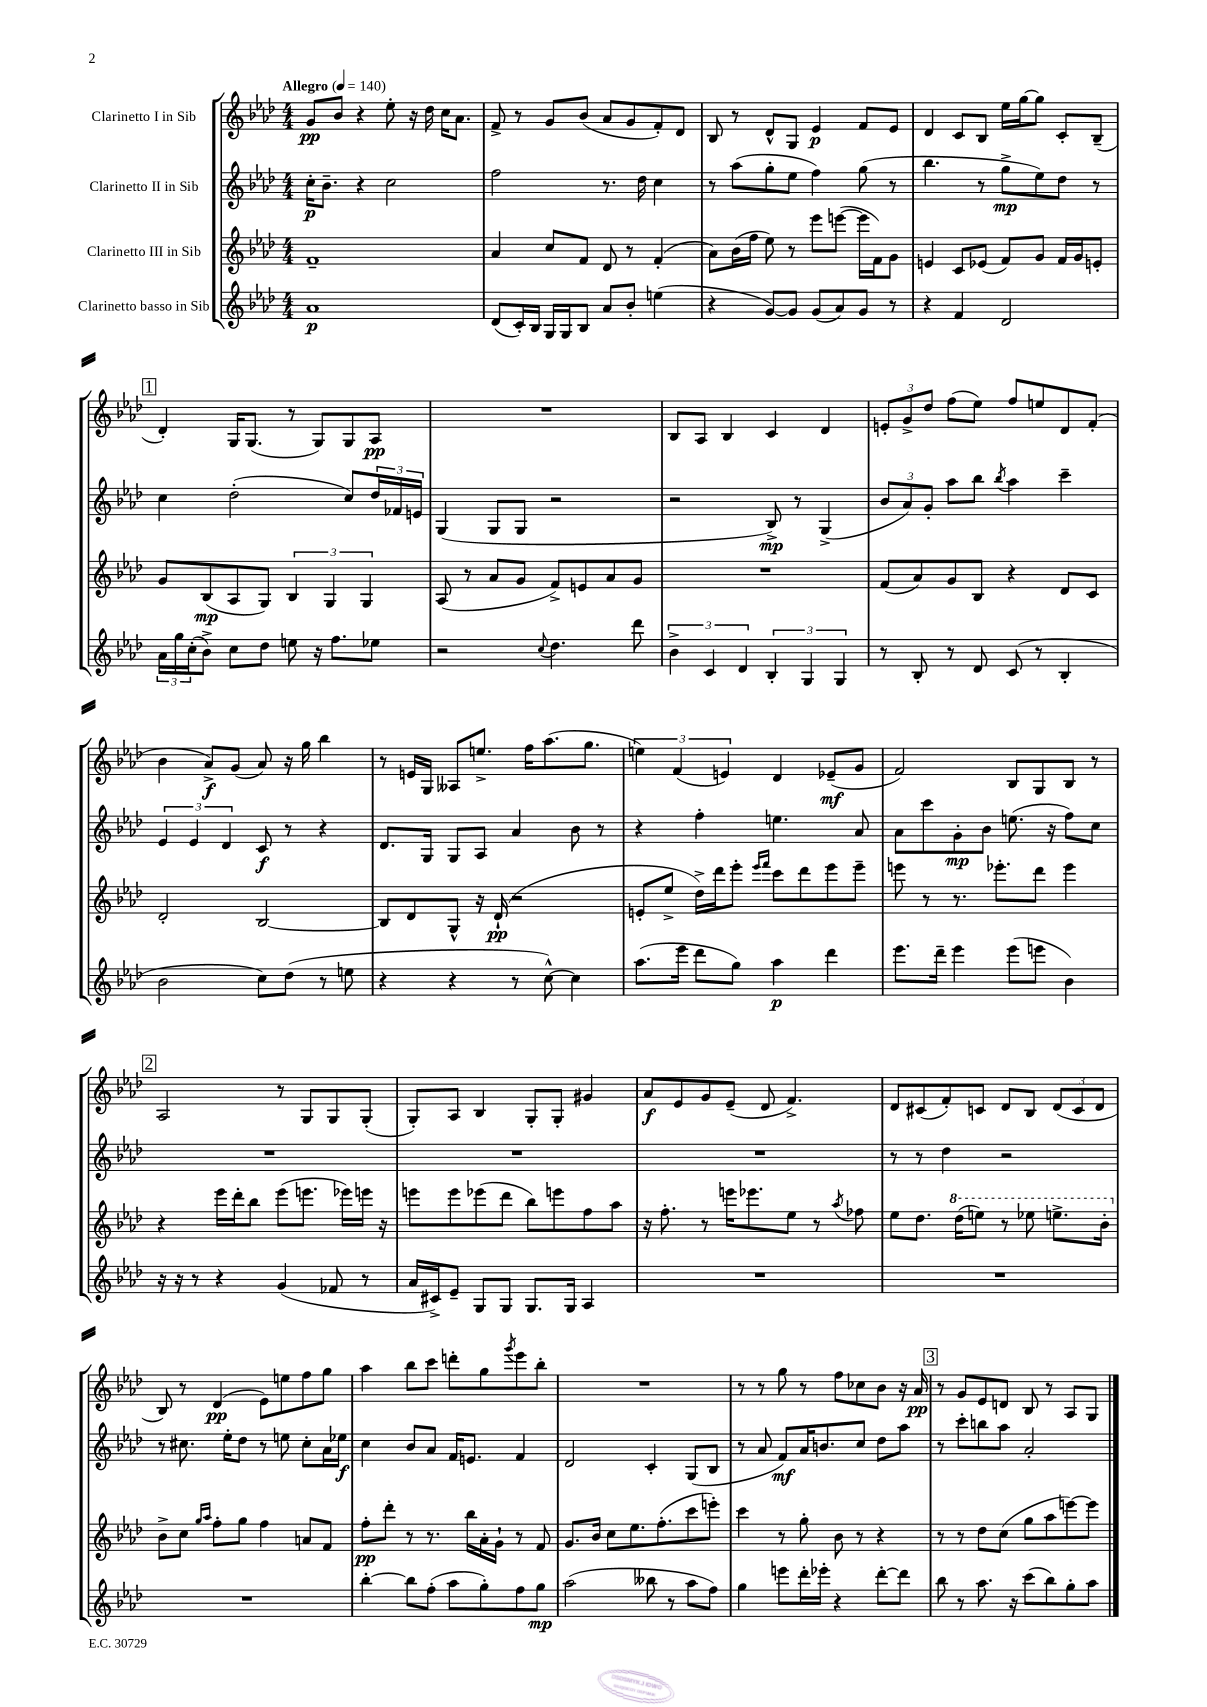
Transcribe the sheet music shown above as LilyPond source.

<<
\new StaffGroup <<
\new Staff = "s0" \with { instrumentName = "Clarinetto I in Sib" } {
    \clef treble \key aes \major \numericTimeSignature \time 4/4 \tempo "Allegro" 4 = 140
    g'8\pp bes'8 r4 ees''8-. r16 des''16 c''16 aes'8. |
    f'8-> r8 g'8 bes'8( aes'8 g'8 f'8-.) des'8 |
    bes8 r8 des'8-^ g8 ees'4\p f'8 ees'8 |
    des'4 c'8 bes8 ees''16 g''16~ g''8 c'8-. bes8--( |
    \mark \markup { \box "1" } des'4-.) g16 g8.( r8 g8) g8 aes8\pp |
    R1 |
    bes8 aes8 bes4 c'4 des'4 |
    \tuplet 3/2 { e'8-. g'8-> des''8 } f''8( ees''8) f''8 e''8 des'8 f'8-.( |
    bes'4 aes'8->\f) g'8( aes'8) r16 g''16 bes''4 |
    r8 e'16 g16 aeses8 e''8.-> f''16 aes''8.( g''8. |
    \tuplet 3/2 { e''4) f'4( e'4) } des'4 ees'8--\mf( g'8 |
    f'2) bes8 g8 bes8 r8 |
    \mark \markup { \box "2" } aes2 r8 g8 g8 g8-.( |
    g8-.) aes8 bes4 g8-. g8-. gis'4 |
    aes'8\f ees'8 g'8 ees'8--( des'8 f'4.->) |
    des'8 cis'8( f'8-.) c'8 des'8 bes8 \tuplet 3/2 { des'8( c'8 des'8 } |
    bes8) r8 des'4\pp( ees'8) e''8 f''8 g''8 |
    aes''4 bes''8 c'''8 d'''8-. g''8 \acciaccatura { g'''8 } ees'''8 bes''8-. |
    R1 |
    r8 r8 g''8 r8 f''8 ces''8 bes'8 r16 aes'16\pp |
    \mark \markup { \box "3" } r8 g'8 ees'8 d'8 bes8 r8 aes8 g8 \bar "|." |
}
\new Staff = "s1" \with { instrumentName = "Clarinetto II in Sib" } {
    \clef treble \key aes \major \numericTimeSignature \time 4/4
    c''16-.\p bes'8.-- r4 c''2 |
    f''2 r8. des''16 c''4 |
    r8 aes''8( g''8-. ees''8 f''4) g''8( r8 |
    bes''4. r8 g''8->\mp ees''8) des''8 r8 |
    \mark \markup { \box "1" } c''4 des''2-.( c''8) \tuplet 3/2 { des''16 fes'16 e'16 } |
    g4( g8 g8 r2 |
    r2 bes8->\mp) r8 g4->( |
    \tuplet 3/2 { bes'8 aes'8) g'8-. } aes''8 bes''8 \acciaccatura { bes''8 } aes''4 c'''4-- |
    \tuplet 3/2 { ees'4 ees'4 des'4 } c'8\f r8 r4 |
    des'8. g16 g8 aes8 aes'4 bes'8 r8 |
    r4 f''4-. e''4. aes'8 |
    aes'8 c'''8 g'8-.\mp bes'8 e''8.( r16 f''8) c''8 |
    \mark \markup { \box "2" } R1 |
    R1 |
    R1 |
    r8 r8 des''4 r2 |
    r8 cis''8. ees''16-. des''8 r8 e''8 cis''8-. aes'16 ees''16\f |
    c''4 bes'8 aes'8 f'16 e'8. f'4 |
    des'2 c'4-. g8( bes8 |
    r8 aes'8 f'8\mf) aes'16 b'8. c''8 des''8 aes''8 |
    \mark \markup { \box "3" } r8 c'''8-. b''8 aes''8 aes'2-. \bar "|." |
}
\new Staff = "s2" \with { instrumentName = "Clarinetto III in Sib" } {
    \clef treble \key aes \major \numericTimeSignature \time 4/4
    f'1-- |
    aes'4 c''8 f'8 des'8 r8 f'4-.( |
    aes'8) bes'16( f''16 ees''8) r8 ees'''8 e'''8~( e'''16 f'16) g'8 |
    e'4 c'8 ees'8( f'8) g'8 f'16 g'16 e'8-. |
    \mark \markup { \box "1" } g'8 bes8\mp( aes8 g8) \tuplet 3/2 { bes4 g4 g4 } |
    aes8( r8 aes'8 g'8 f'8->) e'8 aes'8 g'8 |
    R1 |
    f'8( aes'8) g'8 bes8 r4 des'8 c'8 |
    des'2-. bes2~ |
    bes8 des'8 g8-^ r16 des'16-!\pp( r2 |
    e'8-. ees''8-> des''16->) des'''16 ees'''8-. \grace { ees'''16 f'''16 } c'''8 des'''8 ees'''8 ees'''8-- |
    e'''8 r8 r8. ees'''8.-. des'''8 ees'''4 |
    \mark \markup { \box "2" } r4 ees'''16 des'''16-. bes''8 ees'''8( e'''8. ees'''16) e'''16 r16 |
    e'''8 e'''8 ees'''8( des'''8 bes''8) e'''8 f''8 aes''8 |
    r16 f''8.-. r8 e'''16 ees'''8. ees''8 r8 \acciaccatura { aes''8 } fes''8 |
    ees''8 des''8. \ottava #1 des'''16( e'''8) r8 ees'''8 e'''8.-> bes''16-. \ottava #0 |
    bes'8-> c''8 \grace { g''16 aes''16 } f''8-. g''8 f''4 a'8 f'8 |
    f''8-.\pp des'''8-. r8 r8. bes''16 aes'16-. g'16-! r8 f'8 |
    g'8. bes'16 c''8 ees''8. f''8.-.( c'''8 e'''8-.) |
    c'''4 r8 g''8-. bes'8 r8 r4 |
    \mark \markup { \box "3" } r8 r8 des''8 c''8( g''8 aes''8 e'''8~) e'''8 \bar "|." |
}
\new Staff = "s3" \with { instrumentName = "Clarinetto basso in Sib" } {
    \clef treble \key aes \major \numericTimeSignature \time 4/4
    aes'1\p |
    des'8( c'16-.) bes16 g16 g16 bes8 aes'8 bes'8-. e''4( |
    r4 g'8~) g'8 g'8( aes'8) g'8 r8 |
    r4 f'4 des'2 |
    \mark \markup { \box "1" } \tuplet 3/2 { aes'16 g''16 c''16-.( } bes'8->) c''8 des''8 e''8 r16 f''8. ees''8 |
    r2 \appoggiatura { c''8 } des''4. des'''8 |
    \tuplet 3/2 { bes'4-> c'4 des'4 } \tuplet 3/2 { bes4-. g4 g4 } |
    r8 bes8-. r8 des'8 c'8( r8 bes4-. |
    bes'2 c''8) des''8( r8 e''8 |
    r4 r4 r8 c''8~-^) c''4 |
    aes''8.( ees'''16 des'''8 g''8) aes''4\p des'''4 |
    ees'''8. des'''16-- ees'''4 ees'''8( e'''8 bes'4) |
    \mark \markup { \box "2" } r16 r16 r8 r4 g'4( fes'8 r8 |
    aes'16 cis'16->) ees'8-- g8 g8 g8. g16 aes4 |
    R1 |
    R1 |
    R1 |
    bes''4~-. bes''8 f''8-.( aes''8 g''8-.) f''8 g''8\mp |
    aes''2( beses''8 r8 aes''8 f''8) |
    g''4 e'''8 des'''16-. ees'''16-. r4 des'''8~-. des'''8 |
    \mark \markup { \box "3" } bes''8 r8 aes''8. r16 c'''8( bes''8) g''8-. aes''8 \bar "|." |
}
>>
>>
\layout { \context { \Score \remove "Bar_number_engraver" } }
